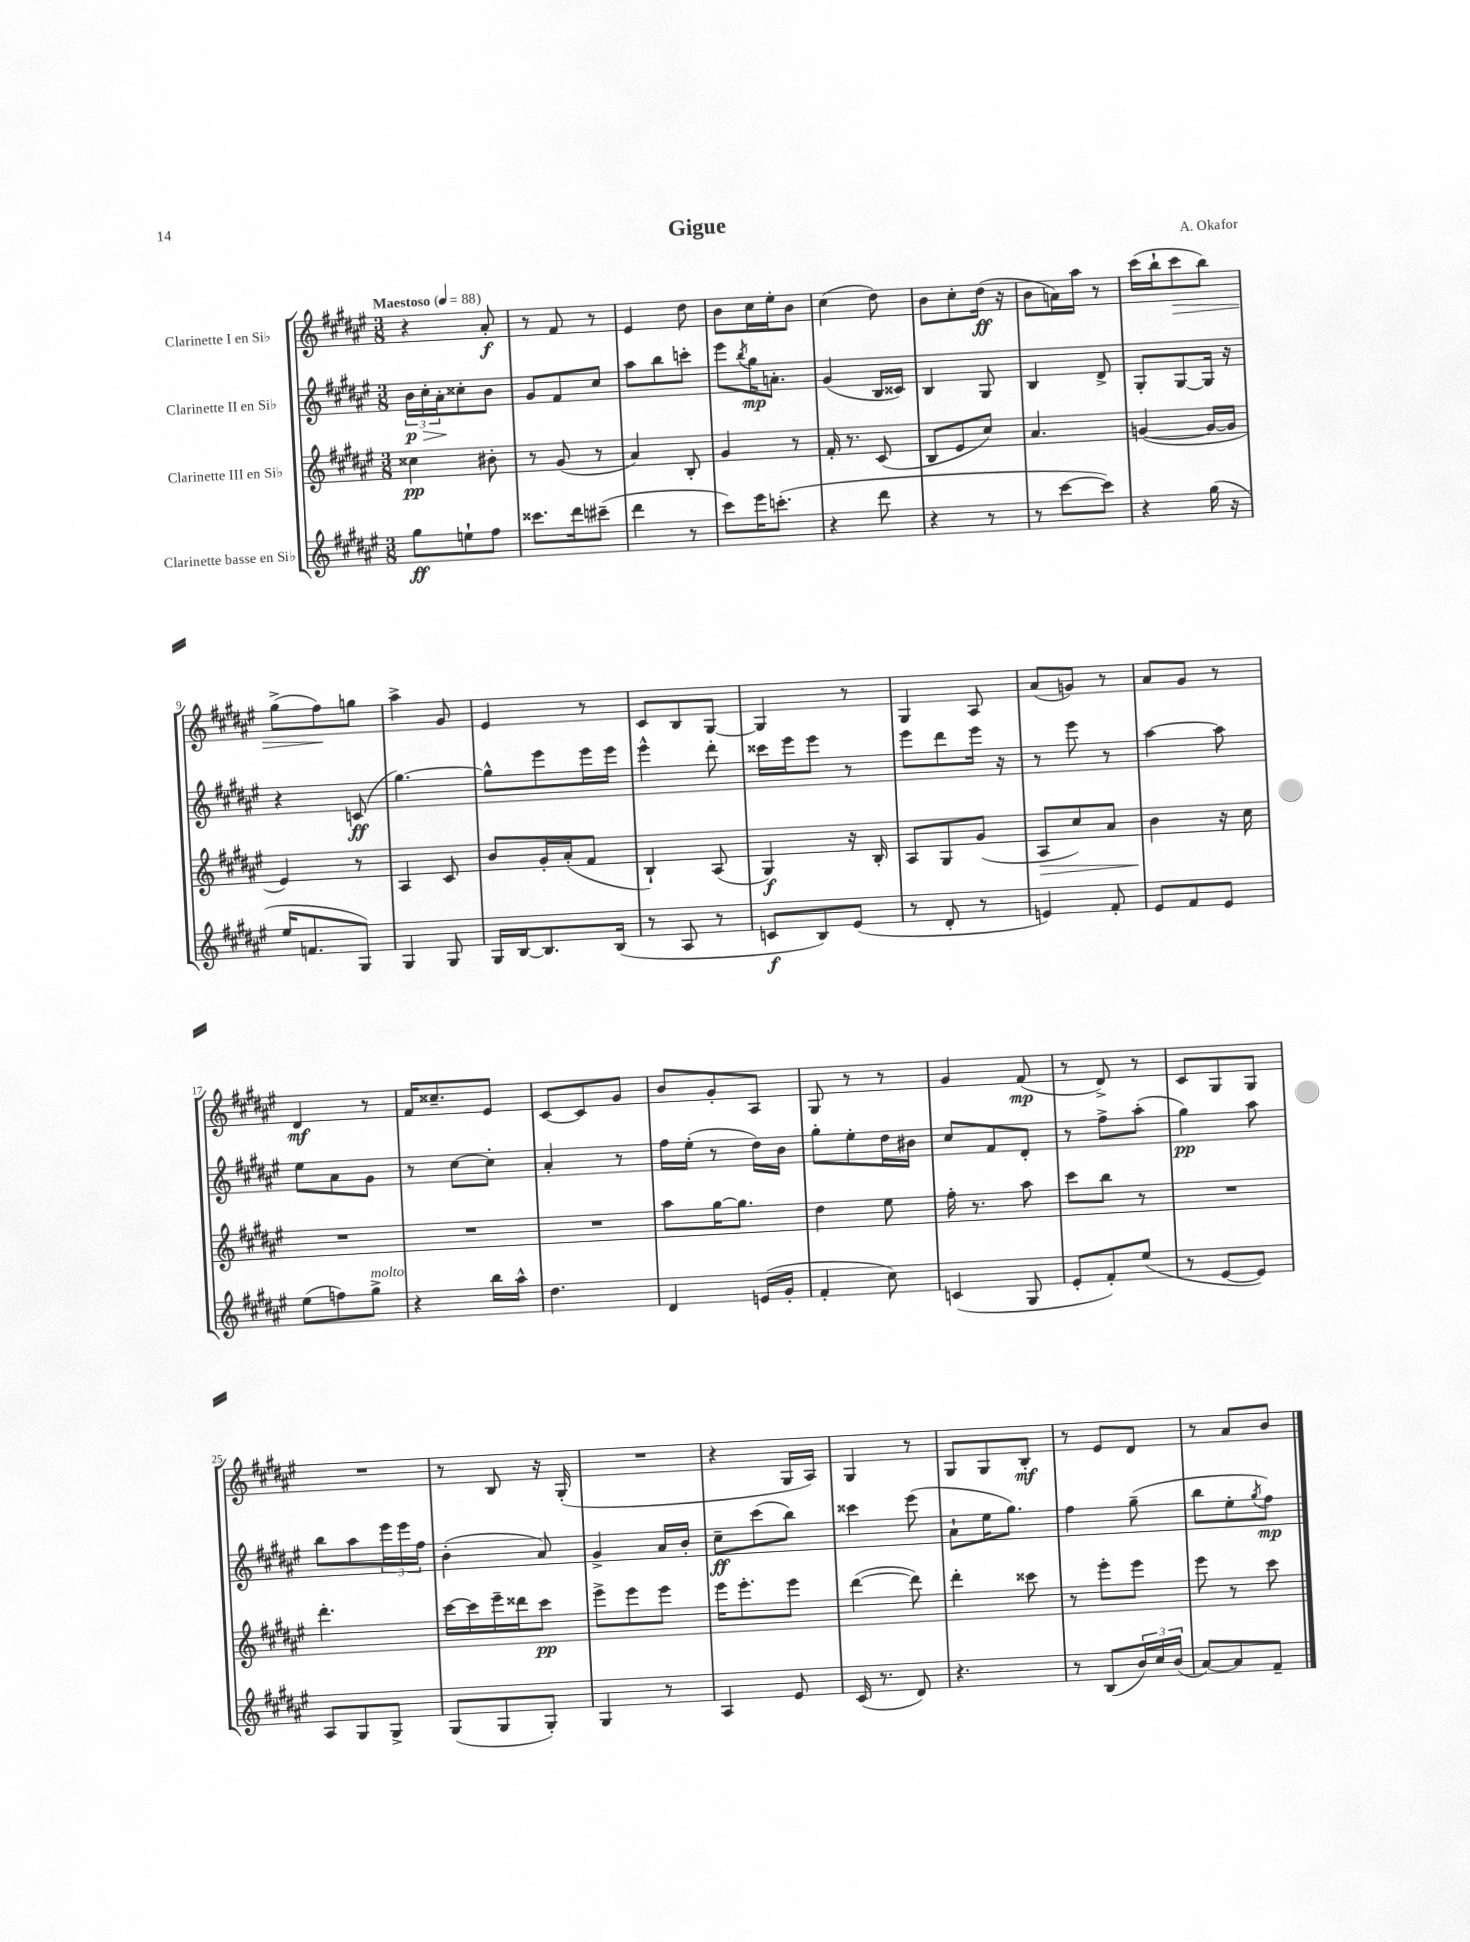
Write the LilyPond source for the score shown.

\header { title = "Gigue" composer = "A. Okafor" }
<<
\new StaffGroup <<
\new Staff = "s0" \with { instrumentName = "Clarinette I en Sib" } {
    \clef treble \key fis \major \numericTimeSignature \time 3/8 \tempo "Maestoso" 4 = 88
    r4 ais'8-.\f |
    r8 fis'8 r8 |
    eis'4 dis''8 |
    b'8 cis''16 eis''16-. b'8 |
    cis''4( dis''8) |
    b'8 cis''8-. dis''16\ff( r16 |
    b'8 a'16) ais''16 r8 |
    cis'''16( b''16-! cis'''8\> b''8) |
    gis''8->( fis''8\!) g''8 |
    ais''4-> gis'8 |
    eis'4 r8 |
    cis'8 b8 gis8~ |
    gis4 r8 |
    gis4 ais8 |
    ais'8( g'8) r8 |
    ais'8 gis'8 r8 |
    dis'4\mf r8 |
    fis'16 cisis''8.-- eis'8 |
    cis'8~ cis'8 gis'8 |
    b'8 gis'8-. ais8 |
    gis8 r8 r8 |
    gis'4 fis'8\mp( |
    r8 dis'8->) r8 |
    cis'8 gis8 gis8 |
    R4. |
    r8 b8 r16 gis16-.( |
    R4. |
    r4 gis16 ais16) |
    gis4 r8 |
    gis8 gis8 b8-.\mf |
    r8 eis'8 dis'8 |
    r8 ais'8 b'8 \bar "|." |
}
\new Staff = "s1" \with { instrumentName = "Clarinette II en Sib" } {
    \clef treble \key fis \major \numericTimeSignature \time 3/8
    \tuplet 3/2 { b'16\p\> cis''16-. ais'16-.\! } cisis''8-. b'8 |
    gis'8 fis'8 cis''8 |
    ais''8 b''8 c'''8-. |
    eis'''8 \acciaccatura { b''8 } gis''16\mp a'8.-. |
    gis'4( b16 cisis'16) |
    b4 gis8 |
    b4 dis'8-> |
    gis8-. gis8~ gis16 r16 |
    r4 c'8\ff( |
    gis''4.~) |
    gis''8-^ eis'''8 eis'''16 eis'''16 |
    eis'''4-^ dis'''8-. |
    cisis'''16 eis'''16 eis'''8 r8 |
    eis'''8 dis'''8 eis'''16 r16 |
    r8 eis'''8 r8 |
    ais''4~ ais''8 |
    eis''8 ais'8 gis'8 |
    r8 cis''8~ cis''8-. |
    ais'4-. r8 |
    fis''16 eis''16-.( r8 dis''16) b'16 |
    gis''8-. eis''8-. dis''16 bis'16 |
    cis''8 fis'8 dis'8-. |
    r8 fis''8-> ais''8-.( |
    gis''4\pp) ais''8 |
    b''8 ais''8 \tuplet 3/2 { eis'''16 eis'''16 fis''16 } |
    b'4-.( ais'8) |
    gis'4-> ais'16 b'16-. |
    cis''8--\ff cis'''8( b''8) |
    cisis'''4 eis'''8( |
    ais'8-! eis''16 gis''8.) |
    fis''4 gis''8--( |
    b''8 eis''8-. \acciaccatura { gis''8 } fis''8\mp) \bar "|." |
}
\new Staff = "s2" \with { instrumentName = "Clarinette III en Sib" } {
    \clef treble \key fis \major \numericTimeSignature \time 3/8
    cisis''4\pp bis'8-. |
    r8 gis'8( r8 |
    ais'4) b8-. |
    gis'4 r8 |
    fis'16-. r8. cis'8( |
    b8 eis'8 cis''8) |
    ais'4. |
    g'4~( g'16~ g'16 |
    eis'4) r8 |
    ais4 cis'8 |
    b'8 gis'16-. ais'16-.( fis'8 |
    b4-!) ais8( |
    gis4\f) r16 b16-. |
    ais8 gis8 gis'8( |
    ais8\> cis''8) ais'8 |
    b'4\! r16 cis''16 |
    R4. |
    R4. |
    R4. |
    ais''8 gis''16~ gis''8. |
    dis''4 eis''8 |
    fis''16-. r8. ais''8 |
    cis'''8 b''8 r8 |
    R4. |
    dis'''4.-. |
    cis'''16~ cis'''16 eis'''16-- disis'''16 cis'''8\pp |
    eis'''8-> eis'''8 eis'''8 |
    eis'''16 eis'''8.-. eis'''8 |
    dis'''4~( dis'''8) |
    dis'''4-. cisis'''8 |
    r8 eis'''8-. eis'''8 |
    eis'''8 r8 cis'''8 \bar "|." |
}
\new Staff = "s3" \with { instrumentName = "Clarinette basse en Sib" } {
    \clef treble \key fis \major \numericTimeSignature \time 3/8
    gis''8\ff e''8-! fis''8 |
    cisis'''8. dis'''16 cis'''8--( |
    dis'''4 r8 |
    cis'''8) eis'''16 c'''8.-.( |
    r4 dis'''8 |
    r4 r8 |
    r8 cis'''8~ cis'''8) |
    r4 gis''16( r16 |
    eis''16 f'8. gis8) |
    gis4 gis8 |
    gis16 b16~ b8. b16( |
    r8 ais8 r8 |
    c'8\f b8) eis'8( |
    r8 dis'8-. r8 |
    e'4) fis'8-. |
    eis'8 fis'8 eis'8 |
    eis''8( f''8) gis''8->^\markup { \italic "molto" } |
    r4 b''16 ais''16-^ |
    dis''4. |
    dis'4 e'16( gis'16-. |
    fis'4-. cis''8) |
    c'4( gis8 |
    eis'8-. fis'8-.) eis''8( |
    r8 eis'8~ eis'8) |
    ais8 gis8 gis8-> |
    gis8( gis8 gis8-.) |
    gis4 r8 |
    ais4 eis'8 |
    cis'16( r8. dis'8) |
    r4. |
    r8 b8( \tuplet 3/2 { b'16) cis''16 b'16( } |
    ais'8~) ais'8 fis'8-- \bar "|." |
}
>>
>>
